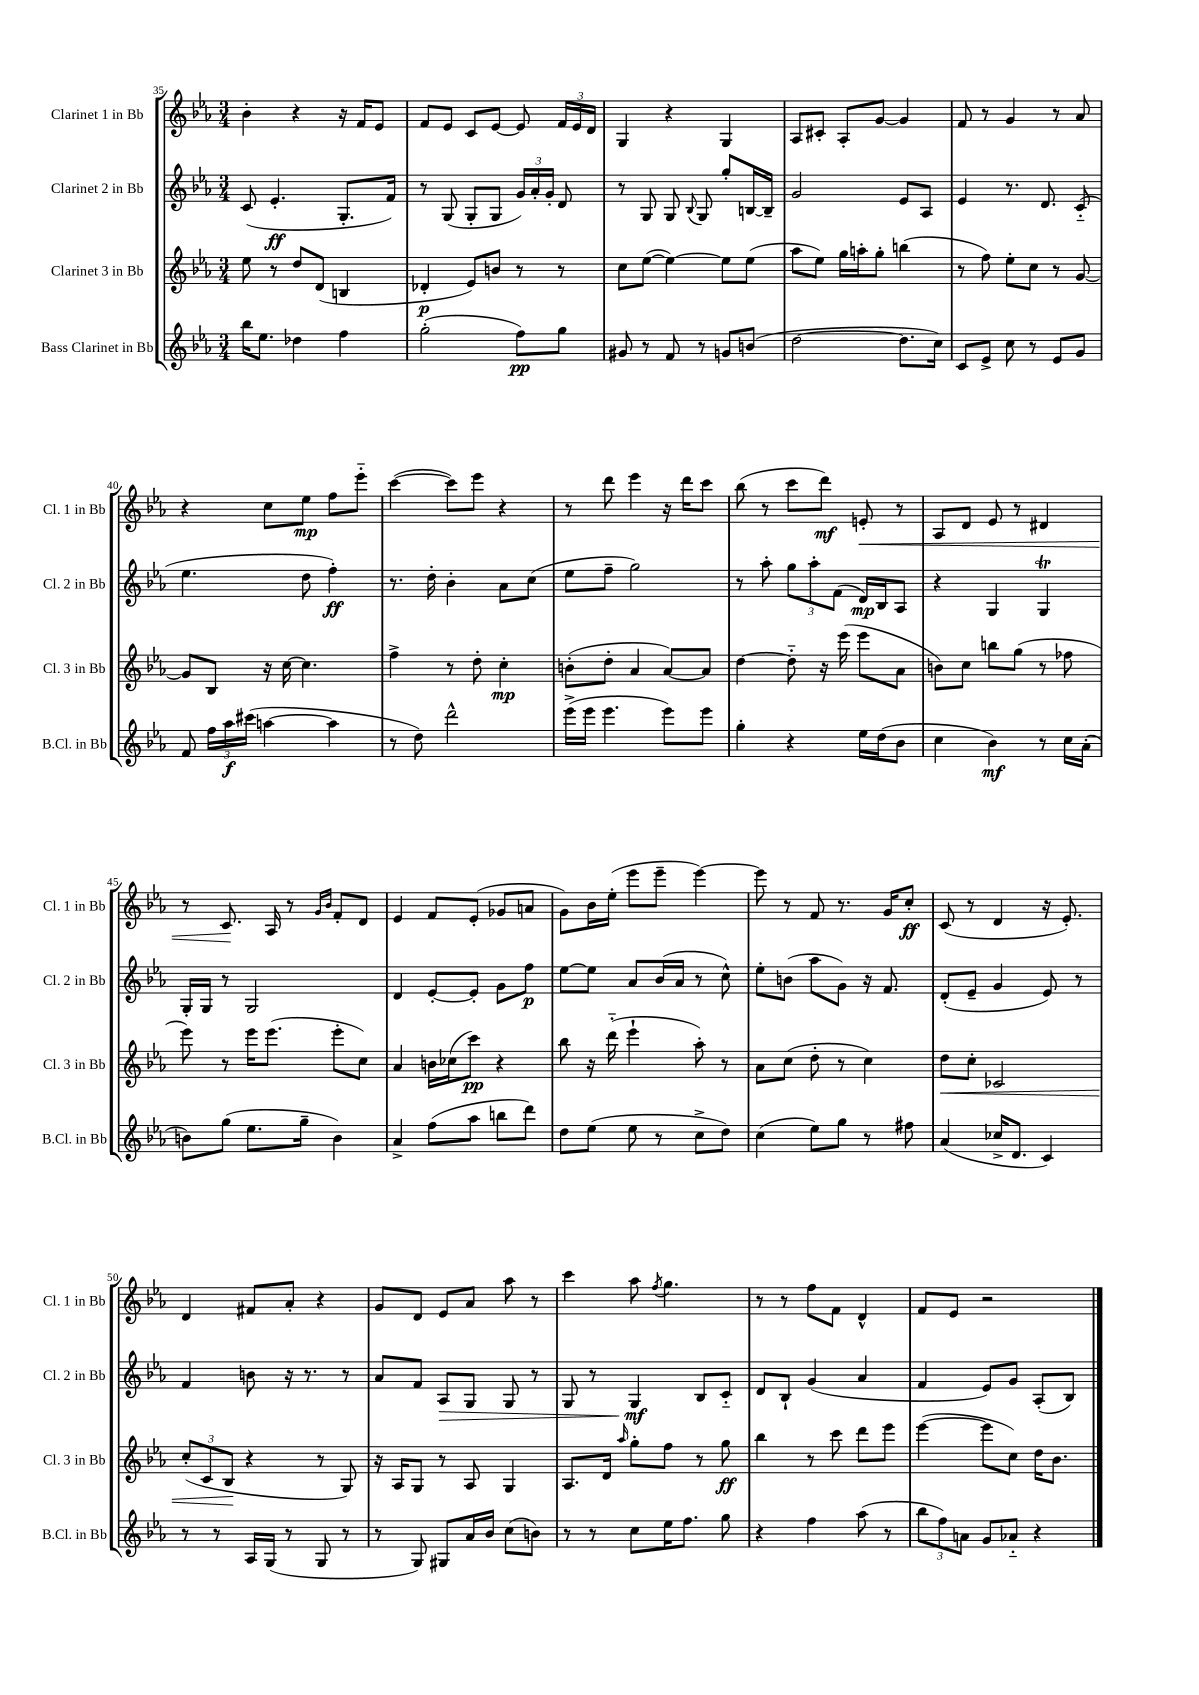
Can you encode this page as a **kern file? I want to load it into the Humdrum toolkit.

**kern	**dynam	**kern	**dynam	**kern	**dynam	**kern	**dynam
*part4	*part4	*part3	*part3	*part2	*part2	*part1	*part1
*staff4	*staff4	*staff3	*staff3	*staff2	*staff2	*staff1	*staff1
*I"Bass Clarinet in Bb	*	*I"Clarinet 3 in Bb	*	*I"Clarinet 2 in Bb	*	*I"Clarinet 1 in Bb	*
*I'B.Cl. in Bb	*	*I'Cl. 3 in Bb	*	*I'Cl. 2 in Bb	*	*I'Cl. 1 in Bb	*
*clefG2	*	*clefG2	*	*clefG2	*	*clefG2	*
*k[b-e-a-]	*	*k[b-e-a-]	*	*k[b-e-a-]	*	*k[b-e-a-]	*
*M3/4	*	*M3/4	*	*M3/4	*	*M3/4	*
=35	=35	=35	=35	=35	=35	=35	=35
16bb-\KL	.	8ee-\	.	(8c/	.	4b-'\	.
8.ee-\J	.	.	.	.	.	.	.
.	.	8r	.	4.e-'/	ff	.	.
4dd-X\	.	8dd/L	.	.	.	4r	.
.	.	(8d/J	.	.	.	.	.
4ff\	.	4Bn/	.	8.G'/L	.	16r	.
.	.	.	.	.	.	16f/KL	.
.	.	.	.	.	.	8e-/J	.
.	.	.	.	16f/Jk)	.	.	.
=36	=36	=36	=36	=36	=36	=36	=36
(2gg'\	.	4d-X'/	p	8r	.	8f/L	.
.	.	.	.	(8G/	.	8e-/J	.
.	.	8e-/L)	.	8G'/L	.	8c/L	.
.	.	8bn/J	.	8G/J	.	[8e-/J	.
8ff\L)	pp	8r	.	24g/LL)	.	8e-/]	.
.	.	.	.	24a-'/	.	.	.
.	.	.	.	24g'/JJ	.	.	.
8gg\J	.	8r	.	8d/	.	24f/LL	.
.	.	.	.	.	.	24e-/	.
.	.	.	.	.	.	24d/JJ	.
=37	=37	=37	=37	=37	=37	=37	=37
8g#X/	.	8cc\L	.	8r	.	4G/	.
8r	.	([8ee-\J	.	8G/	.	.	.
8f/	.	4ee-\_)	.	8G/	.	4r	.
.	.	.	.	8qqB-/	.	.	.
8r	.	.	.	8G/	.	.	.
8gn/L	.	8ee-\L]	.	8gg'/L	.	4G/	.
(8bn/J	.	(8ee-\J	.	[16Bn/L	.	.	.
.	.	.	.	16B~/JJ]	.	.	.
=38	=38	=38	=38	=38	=38	=38	=38
[2dd\	.	8aa-\L	.	2g/	.	8A-/L	.
.	.	8ee-\J)	.	.	.	8c#X'/J	.
.	.	16gg\LL	.	.	.	8A-'/L	.
.	.	16aan'\J	.	.	.	.	.
.	.	8gg'\J	.	.	.	[8g/J	.
8.dd\L]	.	(4bbn\	.	8e-/L	.	4g/]	.
.	.	.	.	8A-/J	.	.	.
16cc\Jk)	.	.	.	.	.	.	.
=39	=39	=39	=39	=39	=39	=39	=39
8c/L	.	8r	.	4e-/	.	8f/	.
8e-^/J	.	8ff\)	.	.	.	8r	.
8cc\	.	8ee-'\L	.	8.r	.	4g/	.
8r	.	8cc\J	.	.	.	.	.
.	.	.	.	8.d/	.	.	.
8e-/L	.	8r	.	.	.	8r	.
8g/J	.	[8g/	.	(8c/	.	8a-/	.
!!LO:LB:g=z
=40	=40	=40	=40	=40	=40	=40	=40
8f/	.	8g/L]	.	4.ee-\	.	4r	.
24ff\LL	.	8B-/J	.	.	.	.	.
24aa-\	f	.	.	.	.	.	.
(24ccc#X\JJ	.	.	.	.	.	.	.
[4aan\	.	16r	.	.	.	8cc\L	.
.	.	[16cc\	.	.	.	.	.
.	.	4.cc\]	.	8dd\	.	8ee-\J	mp
4aa\]	.	.	.	4ff'\)	ff	8ff\L	.
.	.	.	.	.	.	8eee-\J	.
=41	=41	=41	=41	=41	=41	=41	=41
8r	.	4ff^\	.	8.r	.	([4ccc\	.
8dd\)	.	.	.	.	.	.	.
.	.	.	.	16dd'\	.	.	.
2ddd^^\	.	8r	.	4b-'\	.	8ccc\L])	.
.	.	8dd'\	.	.	.	8eee-\J	.
.	.	4cc'\	mp	8a-\L	.	4r	.
.	.	.	.	(8cc\J	.	.	.
=42	=42	=42	=42	=42	=42	=42	=42
(16eee-^\LL	.	(8bn'\L	.	8ee-\L	.	8r	.
16eee-\JJ	.	.	.	.	.	.	.
4.eee-\	.	8dd'\J	.	8ff~\J	.	8ddd\	.
.	.	4a-/	.	2gg\)	.	4eee-\	.
8eee-\L)	.	[8a-/L)	.	.	.	16r	.
.	.	.	.	.	.	16ddd\KL	.
8eee-\J	.	8a-/J]	.	.	.	8ccc\J	.
=43	=43	=43	=43	=43	=43	=43	=43
4gg'\	.	[4dd\	.	8r	.	(8bb-\	.
.	.	.	.	8aa-'\	.	8r	.
4r	.	8dd\]	.	12gg\L	.	8ccc\L	.
.	.	.	.	12aa-'\	.	.	.
.	.	16r	.	.	.	8ddd\J)	mf
.	.	.	.	(12f\J	.	.	.
.	.	(16eee-\	.	.	.	.	.
!	!	!	!	!	!	!	!LO:HP:b
16ee-\LL	.	8eee-\L	.	16d/LL)	mp	8en'/	<
(16dd\J	.	.	.	16B-/J	.	.	.
8b-\J	.	8a-\J	.	8A-/J	.	8r	.
=44	=44	=44	=44	=44	=44	=44	=44
4cc\	.	8bn\L)	.	4r	.	8A-/L	.
.	.	8cc\J	.	.	.	8d/J	.
4b-\)	mf	8bbn\L	.	4G/	.	8e-/	.
.	.	(8gg\J	.	.	.	8r	.
8r	.	8r	.	4Gt/	.	4d#X/	.
16cc\LL	.	8ff-X\	.	.	.	.	.
(16a-'\JJ	.	.	.	.	.	.	.
!!LO:LB:g=z
=45	=45	=45	=45	=45	=45	=45	=45
8bn\L)	.	8eee-\)	.	16G'/LL	.	8r	.
.	.	.	.	16G/JJ	.	.	.
(8gg\J	.	8r	.	8r	.	8.c/	.
8.ee-\L	.	16eee-\KL	.	2G/	.	.	.
.	.	(8.eee-\J	.	.	.	16A-/	[
.	.	.	.	.	.	8r	.
16gg~\Jk	.	.	.	.	.	.	.
.	.	.	.	.	.	16qqg/LL	.
.	.	.	.	.	.	16qqb-/JJ	.
4b\)	.	8eee-'\L	.	.	.	8f'/L	.
.	.	8cc\J)	.	.	.	8d/J	.
=46	=46	=46	=46	=46	=46	=46	=46
4a-^/	.	4a-/	.	4d/	.	4e-/	.
(8ff\L	.	16bn\LL	.	[8e-'/L	.	8f/L	.
.	.	(16cc-X\J	.	.	.	.	.
8aa-\J	.	8ccc\J)	pp	8e-'/J]	.	(8e-'/J	.
8bbn\L	.	4r	.	8g\L	.	8g-X/L	.
8ddd\J)	.	.	.	8ff\J	p	8an/J	.
=47	=47	=47	=47	=47	=47	=47	=47
8dd\L	.	8bb-\	.	[8ee-\L	.	8g\L)	.
(8ee-\J	.	16r	.	8ee-\J]	.	16b-\L	.
.	.	(16ddd\	.	.	.	(16ee-'\JJ	.
8ee-\	.	4eee-`\	.	8a-/L	.	8eee-\L	.
8r	.	.	.	(16b-/L	.	8eee-~\J	.
.	.	.	.	16a-/JJ	.	.	.
8cc^\L	.	8aa-'\)	.	8r	.	[4eee-\)	.
8dd\J)	.	8r	.	8cc^^\)	.	.	.
=48	=48	=48	=48	=48	=48	=48	=48
(4cc\	.	8a-\L	.	8ee-'\L	.	8eee-\]	.
.	.	(8cc\J	.	(8bn\J	.	8r	.
8ee-\L)	.	8dd'\	.	8aa-\L	.	8f/	.
8gg\J	.	8r	.	8g\J)	.	8.r	.
8r	.	4cc\)	.	16r	.	.	.
.	.	.	.	8.f/	.	16g/KL	.
8ff#X\	.	.	.	.	.	8cc'/J	ff
=49	=49	=49	=49	=49	=49	=49	=49
!	!	!	!LO:HP:b	!	!	!	!
(4a-/	.	8dd\L	<	(8d'/L	.	(8c/	.
.	.	8cc'\J	.	8e-~/J	.	8r	.
16cc-X^/KL	.	2c-X/	.	4g/	.	4d/	.
8.d/J	.	.	.	.	.	.	.
4c/)	.	.	.	8e-/)	.	16r	.
.	.	.	.	.	.	8.e-'/)	.
.	.	.	.	8r	.	.	.
!!LO:LB:g=z
=50	=50	=50	=50	=50	=50	=50	=50
8r	.	(12cc'/L	.	4f/	.	4d/	.
.	.	12c/	.	.	.	.	.
8r	.	.	.	.	.	.	.
.	.	12B-/J	.	.	.	.	.
16A-/LL	.	4r	[	8bn\	.	8f#X/L	.
(16G/JJ	.	.	.	.	.	.	.
8r	.	.	.	16r	.	8a-'/J	.
.	.	.	.	8.r	.	.	.
8G/	.	8r	.	.	.	4r	.
8r	.	8G/)	.	8r	.	.	.
=51	=51	=51	=51	=51	=51	=51	=51
8r	.	16r	.	8a-/L	.	8g/L	.
.	.	16A-/KL	.	.	.	.	.
8G/)	.	8G/J	.	8f/J	.	8d/J	.
!	!	!	!	!	!LO:HP:b	!	!
8G#X/L	.	8r	.	8A-/L	>	8e-/L	.
16a-/L	.	8A-/	.	8G/J	.	8a-/J	.
16b-/JJ	.	.	.	.	.	.	.
(8cc\L	.	4G/	.	8G/	.	8aa-\	.
8bn\J)	.	.	.	8r	.	8r	.
=52	=52	=52	=52	=52	=52	=52	=52
8r	.	8.A-/L	.	8G/	.	4ccc\	.
8r	.	.	.	8r	.	.	.
.	.	16d/Jk	.	.	.	.	.
.	.	16qqaa-/	.	.	.	.	.
8cc\L	.	8gg'\L	.	4G/	mf	8aa-\	.
.	.	.	.	.	.	8qff/	.
16ee-\K	.	8ff\J	.	.	.	4.gg\	.
8.ff\J	.	.	.	.	.	.	.
.	.	8r	.	8B-/L	]	.	.
8gg\	.	8gg\	ff	8c/J	.	.	.
=53	=53	=53	=53	=53	=53	=53	=53
4r	.	4bb-\	.	8d/L	.	8r	.
.	.	.	.	8B-`/J	.	8r	.
4ff\	.	8r	.	(4g/	.	8ff\L	.
.	.	8ccc\	.	.	.	8f\J	.
(8aa-\	.	8ddd\L	.	4a-/	.	4d^^/	.
8r	.	8eee-\J	.	.	.	.	.
=54	=54	=54	=54	=54	=54	=54	=54
12bb-\L	.	([4eee-\	.	4f/	.	8f/L	.
12ff\)	.	.	.	.	.	.	.
.	.	.	.	.	.	8e-/J	.
12an\J	.	.	.	.	.	.	.
8g/L	.	8eee-\L]	.	8e-/L)	.	2r	.
8a-X/J	.	8cc\J)	.	8g/J	.	.	.
4r	.	16dd\KL	.	(8A-'/L	.	.	.
.	.	8.b-\J	.	.	.	.	.
.	.	.	.	8B-/J)	.	.	.
==	==	==	==	==	==	==	==
*-	*-	*-	*-	*-	*-	*-	*-
